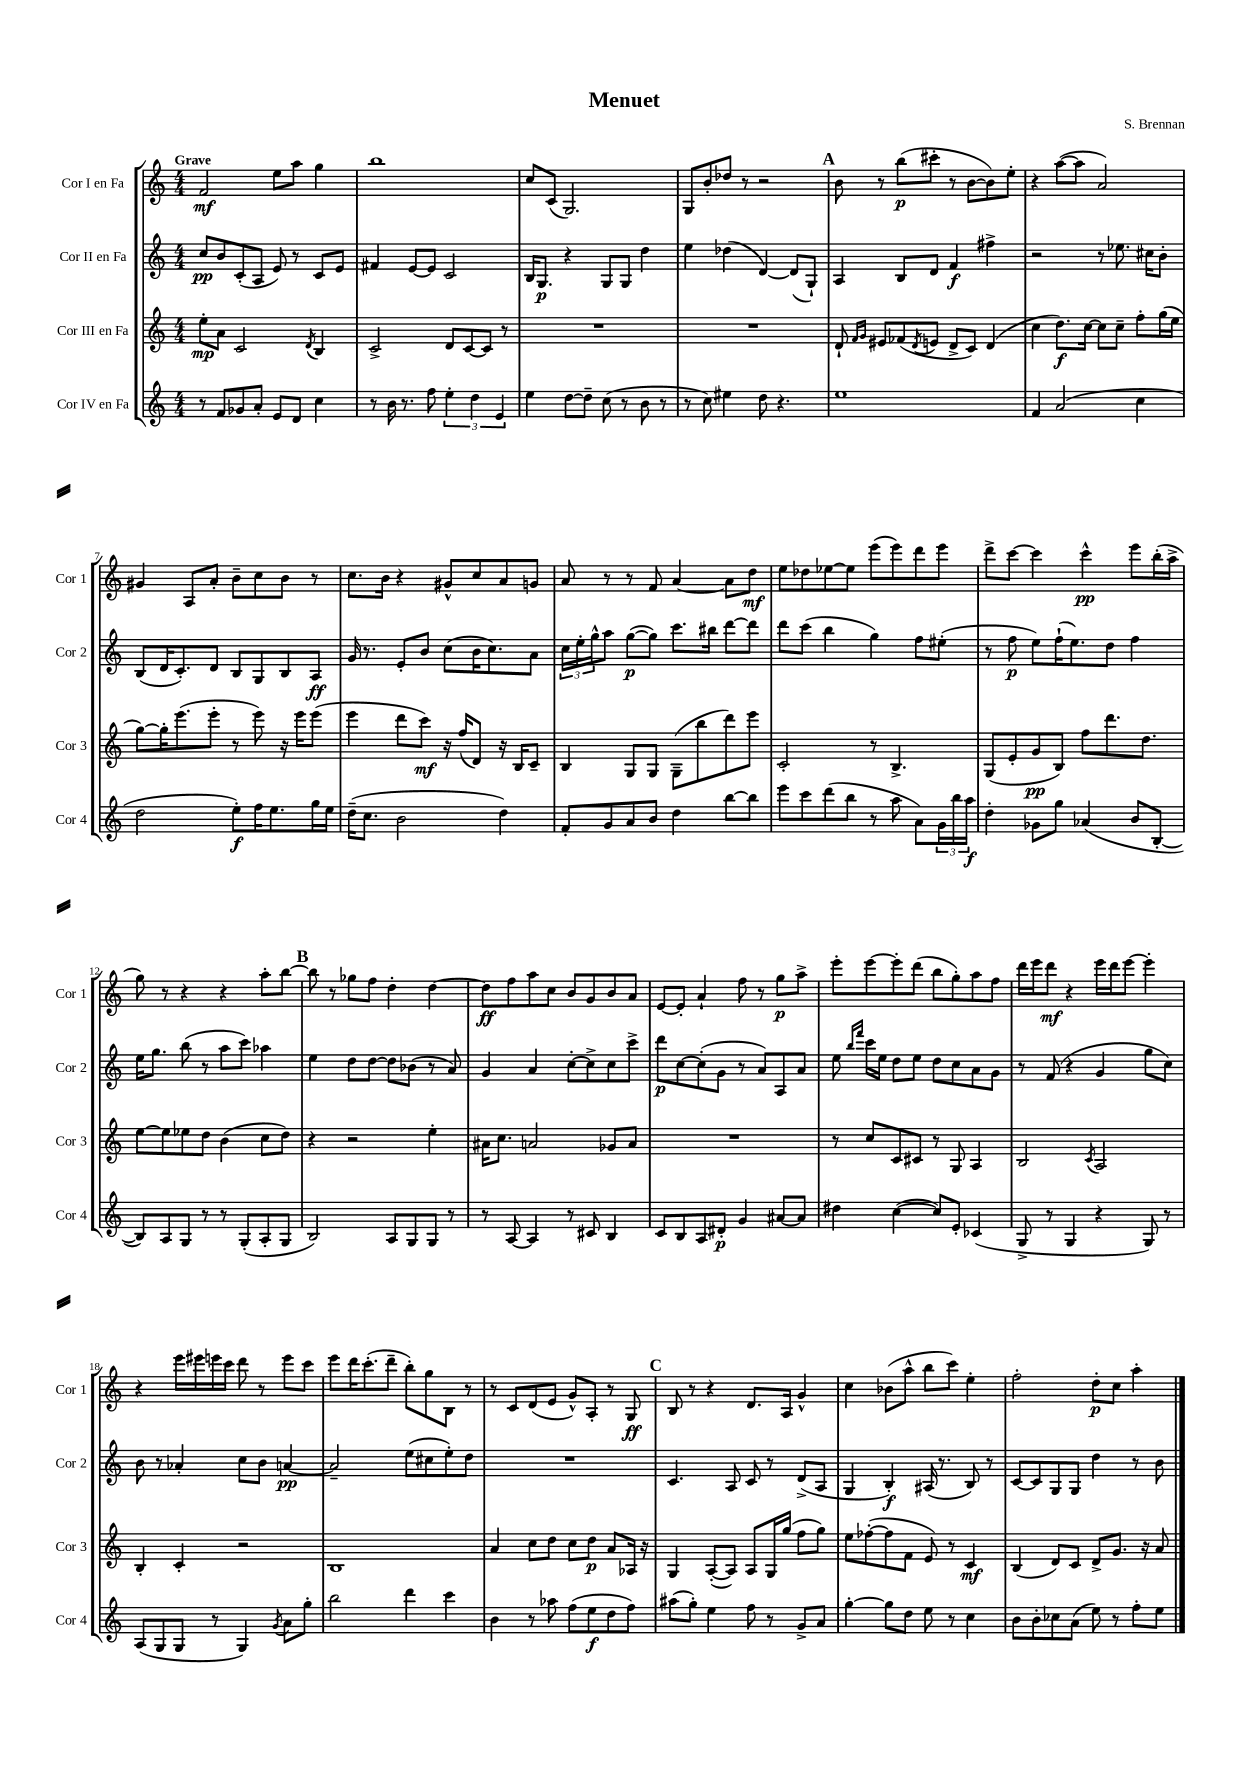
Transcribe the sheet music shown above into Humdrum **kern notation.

**kern	**kern	**kern	**kern
*staff4	*staff3	*staff2	*staff1
*clefG2	*clefG2	*clefG2	*clefG2
*k[]	*k[]	*k[]	*k[]
*M4/4	*M4/4	*M4/4	*M4/4
8r	8ee'	8cc	2f
8f	8a	8b	.
8g-	2c	(8c'	.
8a'	.	8A	.
8e	.	8e)	8ee
8d	.	8r	8aa
.	8qd	.	.
4cc	4B	8c	4gg
.	.	8e	.
=	=	=	=
8r	2c^	4f#	1bb
16b	.	.	.
8.r	.	.	.
.	.	[8e	.
8ff	.	8e]	.
6ee'	8d	2c	.
.	[8c	.	.
6dd	.	.	.
.	8c]	.	.
6e	.	.	.
.	8r	.	.
=	=	=	=
4ee	1r	16B	8cc
.	.	8.G	.
.	.	.	(8c
[8dd	.	4r	2.G)
8dd~]	.	.	.
(8cc	.	8G	.
8r	.	8G	.
8b	.	4dd	.
8r	.	.	.
=	=	=	=
8r	1r	4ee	8G
8cc)	.	.	8b'
4ee#	.	(4dd-	8dd-
.	.	.	8r
8dd	.	[4d)	2r
4.r	.	.	.
.	.	(8d]	.
.	.	8G`)	.
=	=	=	=
1ee	8d`	4A	8b
.	16qqf	.	.
.	16qqg	.	.
.	8e#	.	8r
.	(8f-	8B	(8bb
.	8qd	.	.
.	8e	8d	8ccc#'
.	8d^	4f	8r
.	8c)	.	[8b
.	(4d	4ff#^	8b])
.	.	.	8ee'
=	=	=	=
4f	4cc	2r	4r
(2a	8.dd)	.	([8aa
.	.	.	8aa]
.	[16cc	.	.
.	8cc]	8r	2a)
.	8cc~	8.ee-	.
4cc	8ff'	.	.
.	.	16cc#	.
.	(16gg	8b'	.
.	16ee	.	.
=	=	=	=
2dd	[8gg)	(8B	4g#
.	16gg']	16d	.
.	(8.eee	8.c')	.
.	.	.	8A
.	8eee'	8d	8a'
8ee')	8r	8B	8b~
16ff	8eee)	8G	8cc
8.ee	.	.	.
.	16r	8B	8b
.	16eee	.	.
16gg	(8eee	8A	8r
16ee	.	.	.
=	=	=	=
(16dd~	4eee	16g	8.cc
8.cc	.	8.r	.
.	.	.	16b
2b	8ddd	8e'	4r
.	8ccc)	8b	.
.	16r	(8cc	8g#^^
.	(16ff	.	.
.	8d)	16b	8cc
.	.	8.cc)	.
4dd)	16r	.	8a
.	16B	.	.
.	8c~	8a	8g
=	=	=	=
8f'	4B	24cc	8a
.	.	24ee'	.
.	.	24gg^^	.
8g	.	8aa	8r
8a	8G	([8gg	8r
8b	8G	8gg])	8f
4dd	(8G~	8.ccc	[4a
.	8bb	.	.
.	.	16bb#	.
[8bb	8ddd)	[8ddd	8a]
8bb]	8eee	8ddd]	8dd
=	=	=	=
8eee	2c'	8ddd	8ee
8ccc	.	(8ccc	8dd-
(8ddd	.	4bb	[8ee-
8bb	.	.	8ee-]
8r	8r	4gg)	(8eee
8aa	4.B^	.	8eee)
8a)	.	8ff	8ddd
24g	.	(8ee#'	8eee
24bb	.	.	.
24aa	.	.	.
=	=	=	=
4dd'	(8G	8r	8ddd^
.	8e'	8ff	[8ccc
8g-	8g	8ee)	4ccc]
8gg	8B)	(16ff`	.
.	.	8.ee)	.
(4a-	8ff	.	4ccc^^
.	8.ddd	8dd	.
8b	.	4ff	8eee
.	8.dd	.	.
[8B'	.	.	(16bb'
.	.	.	16aa^
=	=	=	=
8B])	[8ee	16ee	8gg)
.	.	8.gg	.
8A	8ee]	.	8r
8G	8ee-	(8bb	4r
8r	8dd	8r	.
8r	(4b	8aa	4r
(8G'	.	8ccc)	.
8A'	8cc	4aa-	8aa'
8G	8dd)	.	[8bb
=	=	=	=
2B)	4r	4ee	8bb]
.	.	.	8r
.	2r	8dd	8gg-
.	.	[8dd	8ff
8A	.	8dd]	4dd'
8G	.	(8b-	.
8G	4ee'	8r	[4dd
8r	.	8a)	.
=	=	=	=
8r	16a#	4g	8dd]
.	8.cc	.	.
[8A	.	.	8ff
4A]	2a	4a	8aa
.	.	.	8cc
8r	.	[8cc'	8b
8c#	.	8cc^]	8g
4B	8g-	8cc	8b
.	8a	8ccc^	8a
=	=	=	=
8c	1r	8ddd	[8e
8B	.	[8cc	8e']
8A	.	(8cc']	4a`
8d#'	.	8g	.
4g	.	8r	8ff
.	.	8a)	8r
[8a#	.	8A	8gg
8a#]	.	8a	8aa^
=	=	=	=
4dd#	8r	8ee	8eee'
.	.	16qqbb	.
.	.	16qqfff	.
.	8cc	16ccc	[8eee
.	.	16ee	.
([4cc	8c	8dd	8eee']
.	8c#	8ee	(8ddd
8cc])	8r	8dd	8bb
8e'	8G	8cc	8gg')
(4c-	4A	8a	8aa
.	.	8g	8ff
=	=	=	=
8G^	2B	8r	16ddd
.	.	.	16eee
8r	.	(8f	8ddd
4G	.	4r	4r
.	8qc	.	.
4r	2A	4g	16eee
.	.	.	16ddd
.	.	.	[8eee
8G)	.	8gg	4eee']
8r	.	8cc)	.
=	=	=	=
(8A	4B'	8b	4r
8G	.	8r	.
8G	4c'	4a-'	16eee
.	.	.	16eee#
8r	.	.	16eee
.	.	.	16ccc
4G)	2r	8cc	8ddd
.	.	8b	8r
8qg	.	.	.
8a	.	[4a	8eee
8gg'	.	.	8ccc
=	=	=	=
2bb	1B	2a~]	8eee
.	.	.	16ddd
.	.	.	(8.ccc'
.	.	.	8ddd~
4ddd	.	(8ee	8bb')
.	.	8cc#	8gg
4ccc	.	8ee')	8B
.	.	8dd	8r
=	=	=	=
4b	4a	1r	8r
.	.	.	8c
8r	8cc	.	(8d
8aa-	8dd	.	8e
(8ff	8cc	.	8g^^)
8ee	8dd	.	8A'
8dd	8a	.	8r
8ff)	16A-	.	8G
.	16r	.	.
=	=	=	=
(8aa#	4G	4.c	8B
8gg')	.	.	8r
4ee	([8A'	.	4r
.	8A])	8A	.
8ff	8A	8c	8.d
8r	16G	8r	.
.	(16gg	.	16A
8g^	8ff	(8d^	4g^^
8a	8gg)	8A	.
=	=	=	=
[4gg'	8ee	4G	4cc
.	([8ff-'	.	.
8gg]	8ff-]	4B')	(8b-
8dd	8f	.	8aa^^
8ee	8e)	(16A#	8bb
.	.	8.r	.
8r	8r	.	8ccc)
4cc	4c	8B)	4ee'
.	.	8r	.
=	=	=	=
8b	(4B	[8c	2ff'
8b'	.	8c]	.
8cc-	8d)	8G	.
(8a	8c	8G	.
8ee)	8d^	4dd	8dd'
8r	8.g	.	8cc
8ff'	.	8r	4aa'
.	16r	.	.
8ee	8a	8b	.
==	==	==	==
*-	*-	*-	*-
